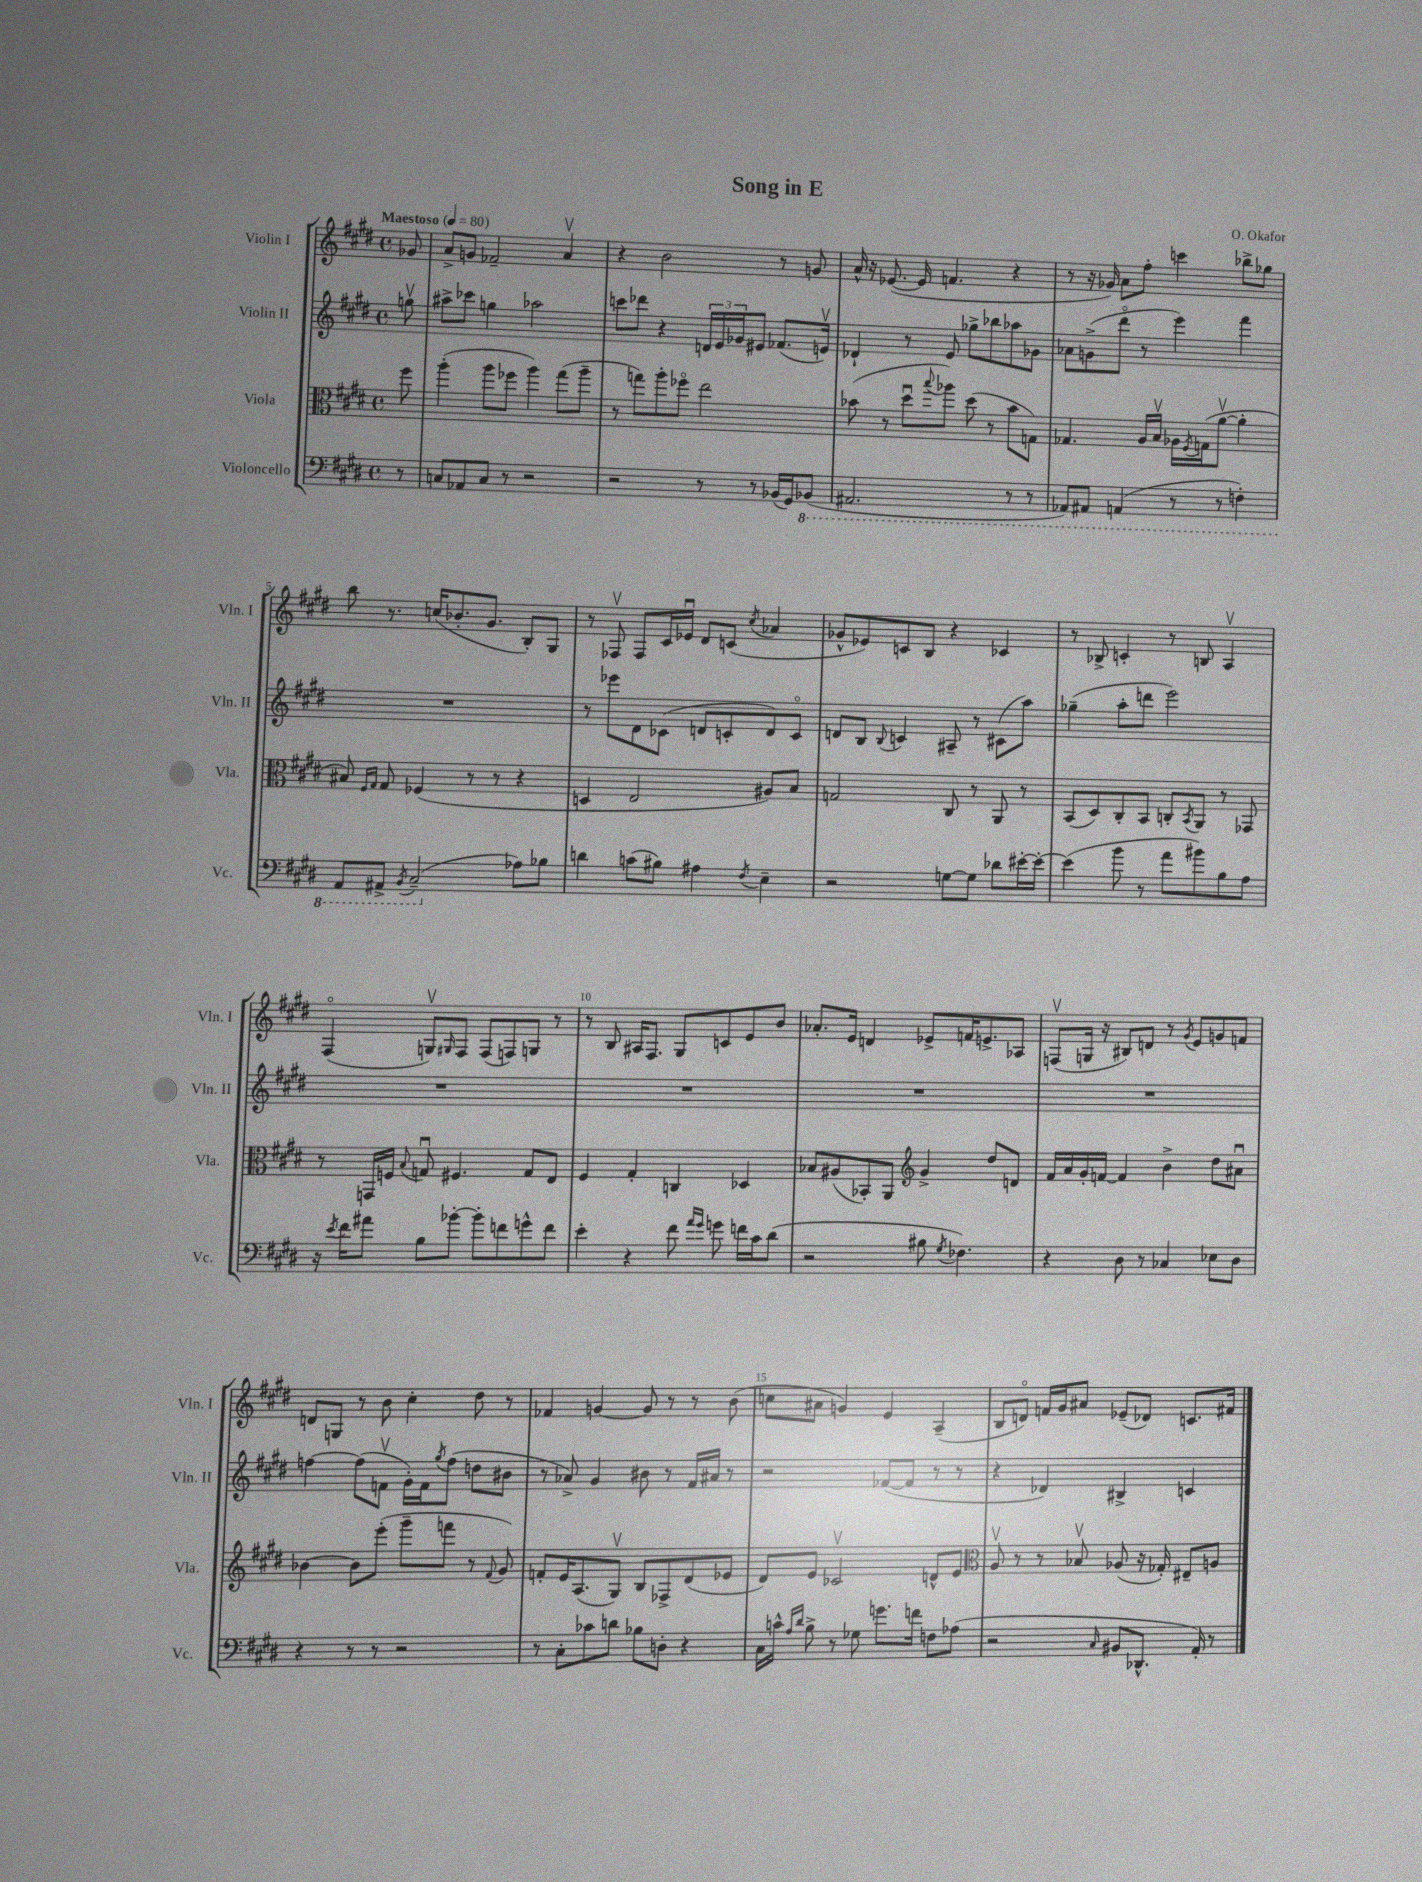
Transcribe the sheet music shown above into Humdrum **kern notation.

**kern	**kern	**kern	**kern
*part4	*part3	*part2	*part1
*staff4	*staff3	*staff2	*staff1
*I"Violoncello	*I"Viola	*I"Violin II	*I"Violin I
*I'Vc.	*I'Vla.	*I'Vln. II	*I'Vln. I
*clefF4	*clefC3	*clefG2	*clefG2
*k[f#c#g#d#]	*k[f#c#g#d#]	*k[f#c#g#d#]	*k[f#c#g#d#]
*M4/4	*M4/4	*M4/4	*M4/4
*met(c)	*met(c)	*met(c)	*met(c)
*MM80	*MM80	*MM80	*MM80
=	=	=	=
!	!	!	!LO:TX:a:B:t=Maestoso
8r	8ff#\	8ggnv\	8g-X/
=1	=1	=1	=1
8Cn/L	(4aa'\	8aa#X^\L	8a^/L
8AA-X/	.	8ccc-X\J	8gn/J
8C/J	8aa\L	4ggn\	2f-X~/
8r	8ff-X\J	.	.
2r	4aa\)	2aa-X\	.
.	(8gg#\L	.	4av/
.	8aa~\J	.	.
=2	=2	=2	=2
2r	8r	8cccn\L	4r
.	8ggn\L)	8ddd-X\J	.
.	8aa'\	4r	2b\
.	8ff-X\J	.	.
8r	2ee\	24dn/LL	.
.	.	24e/	.
.	.	24g-X/J	.
8r	.	8e#X/J	.
(16BB-X/LL	.	(8.f-X/L	8r
16GG#/J)	.	.	.
*8ba	*	*	*
(8BBB-X/J	.	.	8gn/
.	.	16env/Jk)	.
=3	=3	=3	=3
2.AAA#X/	(8b-X\	4d-X`/	16a^^/
.	.	.	16r
.	8r	.	([8.e-X/
.	8dd#u\L	8r	.
.	.	.	16e-/]
.	8qqbb/	.	.
.	8aa-X\J)	8e/	4.fn/
.	(8dd#\	8gg-X^\L	.
.	8r	8bb-X\	.
8r	8b-\L	8aa-X\	4r
8r	8Gn\J)	8g-X\J	.
=4	=4	=4	=4
8AAA-X/L)	4.G-X/	8a-X\L	8r
8AAA#X/J	.	(8gn^\	16r
.	.	.	16g-X/)
(4AAAn/	.	8ddd#\J	8a\L
.	16A/LL	8r	8ff#'\J
.	16Bv/JJ	.	.
8r	16A-X\LL	4eee\)	4cccn\
.	8qF#/	.	.
.	(16Gn\J	.	.
8r	[8av\J	.	.
4FFn'\)	4a'\]	4fff#\	8bb-X^\L
.	.	.	8gg-X\J
!!LO:LB:g=z
=5	=5	=5	=5
8AAA/L	8B#X/)	1r	8bb\
.	16qqF#/LL	.	.
.	16qqG#/JJ	.	.
8AAA#X^/J	8G#/	.	8.r
8qBBB/	.	.	.
(2CC#~/	(4F-X/	.	.
.	.	.	(16ccn/KL
.	.	.	8.b-X'/
.	8r	.	.
.	.	.	8.g#/J
.	8r	.	.
*X8ba	*	*	*
8A-X\L)	4r	.	8B'/L)
8B-X\J	.	.	8G#/J
=6	=6	=6	=6
4dn\	4Dn/	8r	8r
.	.	8eee-X\L	8F-Xv/
(8cn\L	2E/	8d#\	8F-/L
8B#X\J)	.	(8c-X\J	16c#/L
.	.	.	16e-Xu/JJ
4A#X\	.	8dn/L	8d#/L
.	.	8cn'/	(8cn/J
8qF#/	.	.	8qcc#/
4E~\	8A#X/L)	8d/)	4a-X/
.	8B/J	8c/J	.
=7	=7	=7	=7
2r	2Gn/	8dn/L	8g-X^^/L
.	.	8B/J	8e-X/)
.	.	8qqB/	.
.	.	4cn/	8cn/
.	.	.	8B/J
[8Gn\L	8C#/	8A#X~/	4r
8G\J]	8r	8r	.
8d-X\L	8AA/	(8c#X\L	4c-X/
[16e#X'\L	8r	8aa\J)	.
16e#'\JJ_	.	.	.
=8	=8	=8	=8
(4e#\]	(8BB/L	(4gg-X~\	8r
.	8D#/)	.	8B-X^/
8b\	8C#'/	8aa'\L	4cn'/
8r	8BB/J	8dddn\J	.
8a\L	8Cn'/L	2eee\)	8r
.	8qBB/	.	.
8b#X\)	8AA/J	.	8Bn/
8B\	8r	.	4Av/
8A\J	8GG-X/	.	.
!!LO:LB:g=z
=9	=9	=9	=9
16r	8r	1r	(4F#/
8qe/	.	.	.
16f#\KL	.	.	.
8a#X\J	16GGn/LL	.	.
.	16Fn/JJ	.	.
.	8qqB/	.	.
8B\L	8Gnu/	.	8Gnv/L)
.	.	.	16qqG#X/
[8b-X'\J	4.F#X/	.	8F#/J
8b-'\L]	.	.	(8F#/L
8fn\	.	.	8Fn/)
8gn^^\	8G/L	.	8Gn/J
8f\J	8E/J	.	8r
=10	=10	=10	=10
4e'\	4F#/	1r	8r
.	.	.	8B/
4r	4G#'/	.	16A#X/KL
.	.	.	8.F#/J
8f#\	4Cn/	.	8G#/L
16qqa/LL	.	.	.
16qqg#/JJ	.	.	.
8gn\	.	.	8cn/
16fn\LL	4D-X/	.	8e/
16c#\J	.	.	.
(8d#\J	.	.	8b/J
=11	=11	=11	=11
2r	8B-X/L	1r	8.a-X'/L
.	(8A#X/	.	.
.	.	.	16e/Jk
.	8BB-X'/)	.	4dn/
.	8AA/J	.	.
*	*clefG2	*	*
8B#X\	4g#^/	.	8e-X^/L
8qG#/	.	.	.
4.F-X\)	.	.	16fn/K
.	.	.	8.en^/
.	8dd#/L	.	.
.	8dn/J	.	8A-X/J
=12	=12	=12	=12
4r	16f#/LL	1r	(8Fnv/L
.	16a/	.	.
.	16g#'/	.	16Gn/Jk
.	[16fn/JJ	.	16r
8D#\	4f/]	.	8B#X/L)
8r	.	.	8dn/J
4C-X/	4b^\	.	8r
.	.	.	8qg#/
.	.	.	8e/L
8E-X\L	8dd#\L	.	8gn/
8D#\J	8a#Xu\J	.	8fn/J
!!LO:LB:g=z
=13	=13	=13	=13
4r	[4b-X\	[4ffn\	8dn/L
.	.	.	8Gn/J
8r	8b-\L]	(8ff\L]	8r
8r	(8eee'\J	8fnv\J	8b\
2r	8ggg#~\L	16g#'\LL)	4cc#'\
.	.	16f\J	.
.	.	8qgg#/	.
.	8fffn\J	(8ff\J	.
.	8r	8ddn\L	8dd#\
.	8qqf#/	.	.
.	8g#/)	8b#X\J	8r
=14	=14	=14	=14
8r	8fn'/L	8r	4f-X/
8C#'\L	16e/K	8a-X^/)	.
.	(8.A/	.	.
8c-X\	.	4g#/	[4gn/
8dn\J	8G#v/J)	.	.
8B-X\L	8B/L	8b#X\	8g/]
8Dn'\J	8F-X^/	8r	8r
4r	(8d#/	16f#/LL	8r
.	.	16a#X/JJ	.
.	8e-X/J	8r	(8b\
=15	=15	=15	=15
16C#\LL	8d#/L)	2r	8ccn\L
16cn^^\JJ	.	.	.
16qqA/LL	.	.	.
16qqd#/JJ	.	.	.
8B^\	8e/J	.	8a#X\J
8r	2c-Xv/	.	4gn/)
8G-X\	.	.	.
8.gn\L	.	([8f-X/L	4e/
.	.	8f-/J]	.
16fn\Jk	.	.	.
8Fn\L	8dn^^/L	8r	(4A~/
(8A-X\J	8e/J	8r	.
=16	=16	=16	=16
*	*clefC3	*	*
2r	8Av/	4r	8B/L
.	8r	.	8dn/J)
.	8r	4d-X/)	16fn/LL
.	.	.	16g#/J
.	8B-Xv/	.	8a#X/J
16qqC#/	.	.	.
8BB#X/L	(8A-X/	4B#X^/	(8e-X~/L
8.DD-X^^/J	16r	.	8d-X/J)
.	16G-X'/)	.	.
.	8E#X~/L	4cn/	8.cn/L
16AA'/)	.	.	.
8r	8An/J	.	.
.	.	.	16f#X/Jk
==	==	==	==
*-	*-	*-	*-
